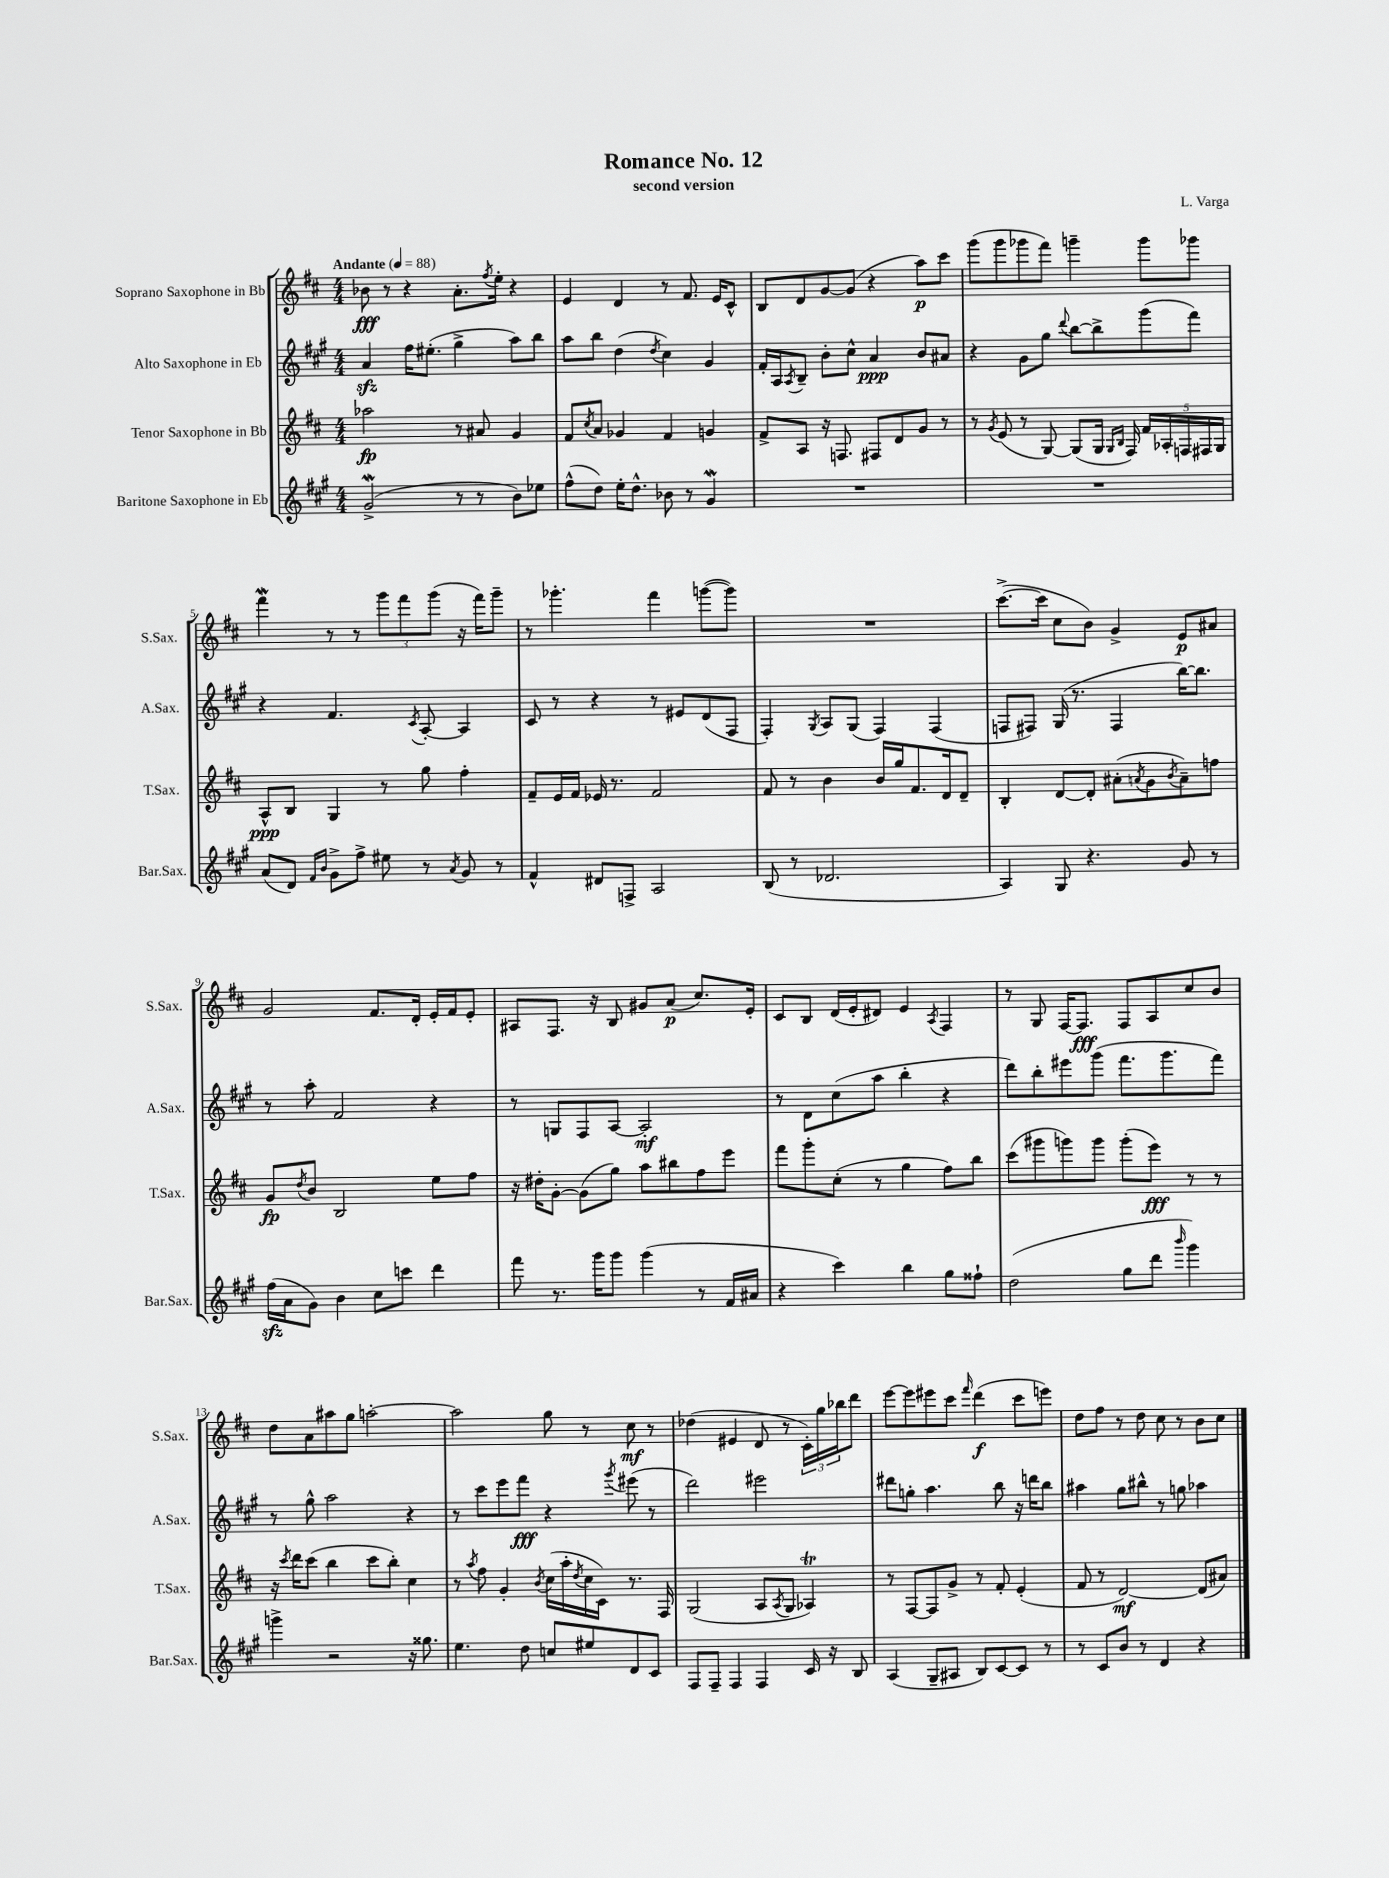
\header { title = "Romance No. 12" composer = "L. Varga" subtitle = "second version" }
<<
\new StaffGroup <<
\new Staff = "s0" \with { instrumentName = "Soprano Saxophone in Bb" shortInstrumentName = "S.Sax." } {
    \clef treble \key d \major \numericTimeSignature \time 4/4 \tempo "Andante" 4 = 88
    bes'8\fff r8 r4 a'8.-. \acciaccatura { fis''8 } e''16-. r4 |
    e'4 d'4 r8 fis'8. e'16 cis'8-^ |
    b8 d'8 g'8~ g'8( r4 a''8\p) cis'''8 |
    g'''8( g'''8 ges'''8 fis'''8) g'''4-- g'''8 ges'''8 |
    fis'''4\mordent r8 r8 \tuplet 3/2 { g'''8 fis'''8 g'''8( } r16 fis'''16) g'''8-- |
    r8 ges'''4.-. fis'''4 g'''8~( g'''8) |
    R1 |
    cis'''8.~->( cis'''16 cis''8 b'8) g'4-> e'8\p ais'8 |
    g'2 fis'8. d'16-. e'16-. fis'16 e'8-. |
    ais8 fis8. r16 b8 gis'8 a'8\p( cis''8.) e'16-. |
    cis'8 b8 d'16( e'16-. dis'8) e'4 \acciaccatura { a8 } fis4 |
    r8 g8 fis16~ fis8.\fff fis8 a8 cis''8 b'8 |
    d''8 a'8 ais''8 g''8 a''2~-. |
    a''2 g''8 r8 cis''8\mf r8 |
    des''4( eis'4 d'8 r8 \tuplet 3/2 { cis'16-.) g''16 bes''16 } d'''8 |
    e'''8~ e'''8 eis'''8 cis'''8 \grace { fis'''16 } d'''4\f( cis'''8 e'''8) |
    d''8 fis''8 r8 d''8 cis''8 r8 b'8 cis''8 \bar "|." |
}
\new Staff = "s1" \with { instrumentName = "Alto Saxophone in Eb" shortInstrumentName = "A.Sax." } {
    \clef treble \key a \major \numericTimeSignature \time 4/4
    a'4\sfz fis''16 eis''8.-.( gis''4-> a''8) b''8 |
    a''8 b''8 d''4( \acciaccatura { d''8 } cis''4) gis'4 |
    fis'16-. a16 \acciaccatura { a8 } b8-- b'8-. cis''8-^ a'4\ppp b'8 ais'8 |
    r4 gis'8 gis''8 \appoggiatura { d'''8 } b''8~ b''8-> gis'''8( fis'''8) |
    r4 fis'4. \acciaccatura { cis'8 } a8~-. a4 |
    cis'8 r8 r4 r8 eis'8 d'8( fis8 |
    fis4-.) \acciaccatura { gis8 } a8 gis8( fis4) fis4( |
    f8 fis8) gis16( r8. fis4 b''16~) b''8. |
    r8 a''8-. fis'2 r4 |
    r8 g8 fis8 a8~ a2-.\mf |
    r8 d'8 cis''8( a''8 b''4-. r4 |
    d'''8) b''8-. eis'''8 gis'''8( fis'''8. gis'''8. fis'''8) |
    r8 gis''8-^ a''2 r4 |
    r8 cis'''8 e'''8 fis'''8\fff r4 \acciaccatura { gis'''8 } eis'''8( r8 |
    d'''2) eis'''2 |
    dis'''8 g''8-. a''4. b''8 r16 d'''16 b''8 |
    ais''4 gis''8 bis''8-^ r8 g''8 aes''4 \bar "|." |
}
\new Staff = "s2" \with { instrumentName = "Tenor Saxophone in Bb" shortInstrumentName = "T.Sax." } {
    \clef treble \key d \major \numericTimeSignature \time 4/4
    aes''2\fp r8 ais'8 g'4 |
    fis'8 \acciaccatura { cis''8 } a'8 ges'4 fis'4 g'4 |
    fis'8-> a8 r16 f8. fis8 d'8 g'8 r8 |
    r8 \acciaccatura { g'8 } e'8( r8 g8~) g8( g16 \grace { g16 b16 } fis16) \tuplet 5/4 { fis'16 aes16-. f16 fis16 g16 } |
    a8-^\ppp b8 g4 r8 g''8 fis''4-. |
    fis'8-- e'16 fis'16 ees'16 r8. fis'2 |
    fis'8 r8 b'4 b'16 g''16 fis'8. d'16 d'8-- |
    b4-. d'8~ d'8-. ais'8-.( \acciaccatura { a'8 } g'8 \acciaccatura { b'8 } a'8--) f''8 |
    g'8\fp \acciaccatura { d''8 } b'8 b2 e''8 fis''8 |
    r16 dis''16-. g'8~-. g'8( g''8) a''8 bis''8 fis''8 e'''8 |
    fis'''8 g'''8-. cis''8-.( r8 g''4 fis''8) b''8 |
    cis'''8( gis'''8 g'''8) g'''8 g'''8-.( e'''8\fff) r8 r8 |
    r16 \acciaccatura { cis'''8 } d'''16 cis'''8( b''4 cis'''8 b''8-.) cis''4 |
    r8 \acciaccatura { a''8 } fis''8 g'4-. \acciaccatura { b'8 } cis''16( a''16-. \acciaccatura { d''8 } cis''16 cis'16) r8. fis16 |
    g2( a8 \acciaccatura { a8 } g8 aes4\trill) |
    r8 fis8~ fis8 g'8-> r8 fis'8-. e'4-.( |
    fis'8 r8 d'2~\mf) d'8( ais'8) \bar "|." |
}
\new Staff = "s3" \with { instrumentName = "Baritone Saxophone in Eb" shortInstrumentName = "Bar.Sax." } {
    \clef treble \key a \major \numericTimeSignature \time 4/4
    gis'2->\mordent( r8 r8 b'8) ees''8 |
    fis''8-^( d''8) e''16-. d''8.-^ bes'8 r8 gis'4\mordent |
    R1 |
    R1 |
    a'8( d'8) \grace { fis'16 b'16 } gis'8-> fis''8-> eis''8 r8 \acciaccatura { a'8 } gis'8 r8 |
    fis'4-^ dis'8 f8-> a2 |
    b8( r8 des'2. |
    a4) gis8 r4. gis'8 r8 |
    fis''16\sfz( a'16 gis'8) b'4 cis''8 c'''8 d'''4 |
    fis'''8 r8. gis'''16 gis'''8 gis'''4( r8 fis'16 ais'16 |
    r4 cis'''4) b''4 gis''8 fisis''8-! |
    d''2( gis''8 d'''8 \grace { b'''16 } gis'''4) |
    g'''4-> r2 r16 gisis''8. |
    e''4. d''8 c''8 eis''8 d'8 cis'8 |
    fis8 fis8-- fis4 fis4 cis'16 r16 b8 |
    a4( gis8-- ais8 b8) cis'8~ cis'8 r8 |
    r8 cis'8 b'8 r8 d'4 r4 \bar "|." |
}
>>
>>
